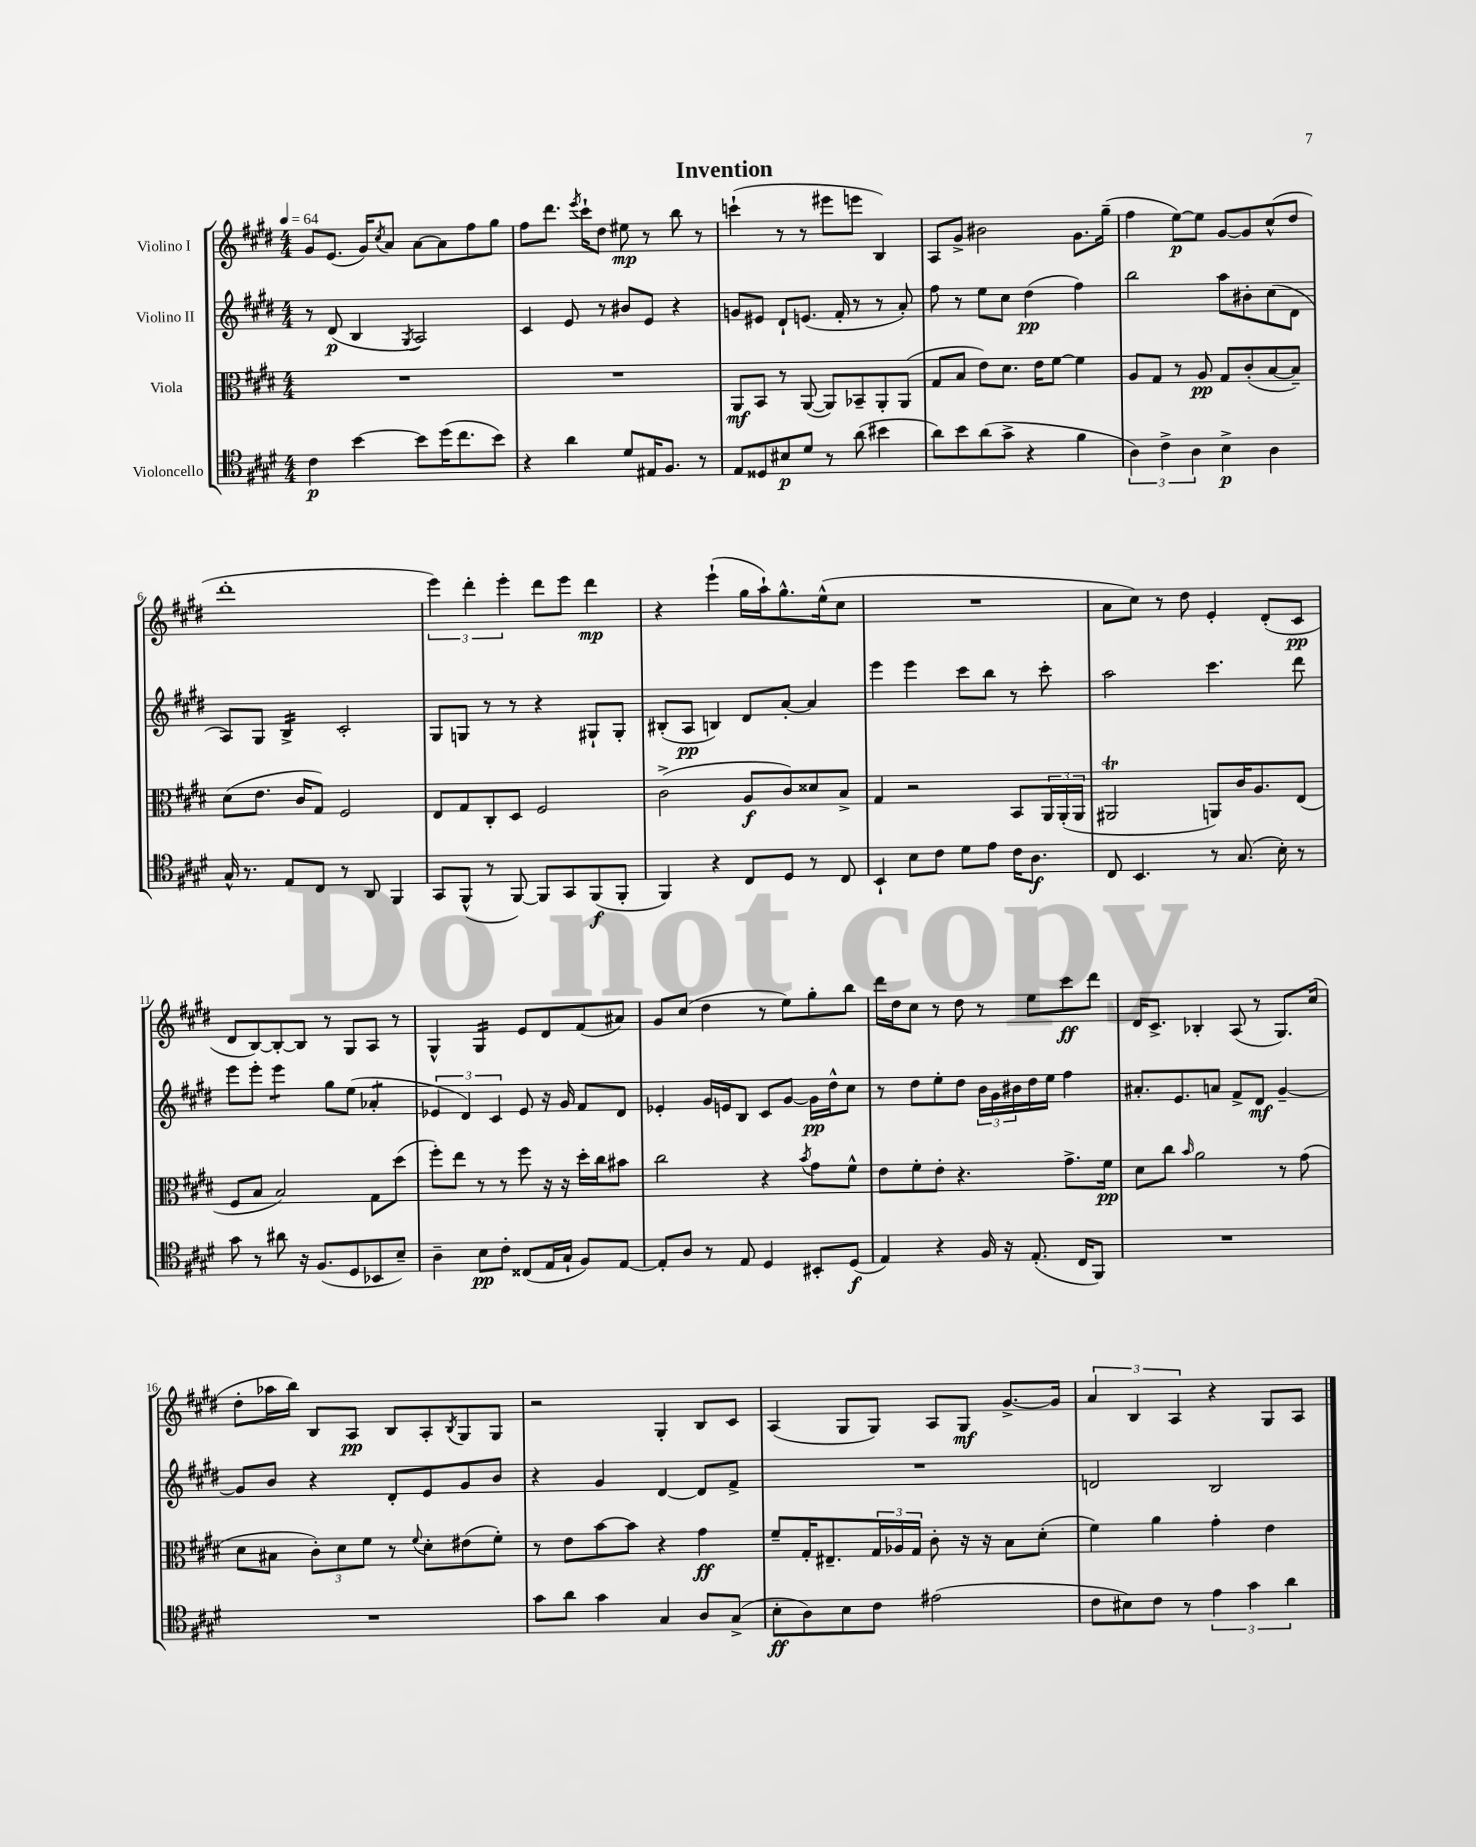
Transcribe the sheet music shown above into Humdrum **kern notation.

**kern	**kern	**kern	**kern
*staff4	*staff3	*staff2	*staff1
*clefC4	*clefC3	*clefG2	*clefG2
*k[f#c#g#d#]	*k[f#c#g#d#]	*k[f#c#g#d#]	*k[f#c#g#d#]
*M4/4	*M4/4	*M4/4	*M4/4
*MM64	*MM64	*MM64	*MM64
4c#	1r	8r	8g#
.	.	(8d#	(8.e
[4b	.	4B	.
.	.	.	16g#)
.	.	.	8qcc#
.	.	.	8a
.	.	8qG#	.
8b]	.	2A)	[8a
(16dd#	.	.	8a]
8.cc#	.	.	.
.	.	.	8ff#
8b)	.	.	8gg#
=	=	=	=
4r	1r	4c#	8ff#
.	.	.	8.ddd#
4a	.	8e	.
.	.	.	8qeee
.	.	.	16ccc#`
.	.	8r	8dd#
8d#	.	8b#	8ee#
16E#	.	8e	8r
8.F#	.	.	.
.	.	4r	8bb
8r	.	.	8r
=	=	=	=
8E	8AA	8g	(4ccc`
8D##	8BB	8e#	.
8B#	8r	8d#`	8r
8d#	([8AA	(8.e	8r
8r	8AA])	.	8eee#
.	.	16f#'	.
(8a	8BB-~	8r	8eee
4b#	8AA'	8r	4B)
.	(8AA	8a')	.
=	=	=	=
8a)	8G#	8ff#	8A
8b	8B	8r	8g#^
(8a	8e)	8ee	2b#
8g#^	8.d#	8cc#	.
4r	.	(4dd#	.
.	16e	.	.
.	[8f#	.	.
4f#	4f#]	4ff#)	8.g#
.	.	.	(16gg#~
=	=	=	=
6A)	8A	2bb	4ff#
.	8G#	.	.
6c#^	.	.	.
.	8r	.	[8ee)
6A	.	.	.
.	8A	.	8ee]
4B^	8G#	8aa	[8g#
.	(8c#'	8b#'	8g#]
4A	[8B	(8cc#	(8cc#^^
.	8B~])	8d#	8dd#
=	=	=	=
16G#^^	(8d#	8A)	1ddd#'
8.r	.	.	.
.	8.e	8G#	.
8E	.	4B^	.
.	16c#	.	.
8C#	8G#)	.	.
8r	2F#	2c#'	.
8AA	.	.	.
4FF#	.	.	.
=	=	=	=
8GG#	8E	8G#	6eee)
(8FF#^^	8G#	8G	.
.	.	.	6ddd#'
8r	8C#'	8r	.
.	.	.	6eee'
[8FF#)	8D#	8r	.
8FF#]	2F#	4r	8ddd#
8GG#	.	.	8eee
(8FF#	.	8G#`	4ddd#
8FF#'	.	8G#'	.
=	=	=	=
4FF#)	(2c#^	(8B#'	4r
.	.	8A	.
4r	.	4B)	(4eee`
8C#	8A	8d#	16gg#
.	.	.	16aa`)
8D#	8c#)	[8a'	8.gg#^^
8r	8d##	4a]	.
.	.	.	(16ee^^
8C#	8B^	.	8cc#
=	=	=	=
4BB`	4G#	4eee	1r
8B	2r	4eee	.
8c#	.	.	.
8d#	.	8ccc#	.
8e	.	8bb	.
16c#	8BB	8r	.
8.A	.	.	.
.	24AA	8ccc#'	.
.	(24AA'	.	.
.	24AA	.	.
=	=	=	=
8C#	2AA#	2aa	8a
4.BB	.	.	8cc#)
.	.	.	8r
.	.	.	8dd#
8r	8AA)	4.ccc#	4e'
(8.G#	16c#	.	.
.	8.A	.	.
.	.	.	(8d#'
16B')	.	.	.
8r	(8E	8ddd#	8c#
=	=	=	=
8g#	8F#	8eee	8d#
8r	8B	8eee'	[8B)
8a#	2B)	4eee	8B'_
16r	.	.	8B]
(8.F#	.	.	.
.	.	8gg#	8r
8D#	.	(8ee	8G#
8BB-	8G#	4a-'	8A
8B~)	(8dd#	.	8r
=	=	=	=
4A~	8ff#')	6e-	4G#^^
.	8ee	.	.
.	.	6d#)	.
8B	8r	.	4G#
.	.	6c#	.
8c#'	8r	.	.
(8C##	8ff#	8e-	8e
16E	16r	16r	8d#
16G#`	16r	16g#	.
8F#)	16dd#'	8f#	(8f#
.	16cc#	.	.
[8E	8b#	8d#	8a#)
=	=	=	=
8E']	2cc#	4e-'	8g#
8A	.	.	(8cc#
8r	.	16g#	4dd#
.	.	16e	.
8E	.	8B	.
4D#	4r	8c#	8r
.	.	[8g#	8ee)
.	8qb	.	.
8BB#'	8g#	16g#]	8gg#'
.	.	16dd#^^	.
(8D#	8f#^^	8cc#	8bb
=	=	=	=
4E)	8e	8r	16ddd#
.	.	.	16dd#
.	8f#'	8dd#	8cc#
4r	8e'	8ee'	8r
.	4.r	8dd#	8dd#
16F#	.	24b	8r
.	.	24g#	.
16r	.	.	.
.	.	24b#	.
(8.E'	.	16dd#	8ee
.	.	16ee	.
.	8.g#^	4ff#	8ccc#
16C#	.	.	.
8FF#)	.	.	8ddd#
.	16f#	.	.
=	=	=	=
1r	8d#	8.a#'	16d#
.	.	.	8.c#^
.	8cc#	.	.
.	.	8.e	.
.	16qqb	.	.
.	2a	.	4B-'
.	.	8a	.
.	.	8f#^	(8A
.	.	8d#	8r
.	8r	[4g#~	8.G#)
.	(8g#	.	.
.	.	.	(16cc#
=	=	=	=
1r	8d#	8g#]	8dd#'
.	8B#	8b	16aa-
.	.	.	16bb)
.	12c#')	4r	8B
.	12d#	.	.
.	.	.	8A
.	12f#	.	.
.	8r	8d#'	8B
.	8qqf#	.	.
.	8d#'	8e	8A'
.	.	.	8qB
.	(8e#	8g#	8G#
.	8f#')	8b	8G#
=	=	=	=
8g#	8r	4r	2r
8a	8e	.	.
4g#	[8b	4g#	.
.	8b]	.	.
4G#	4r	[4d#	4G#'
8A	4g#	8d#]	8B
(8G#^	.	8f#^	8c#
=	=	=	=
8B'	8f#~	1r	(4A
8A)	16G#'	.	.
.	8.E#~	.	.
8B	.	.	8G#
8c#	24G#	.	8G#)
.	24A-	.	.
.	24G#	.	.
(2e#	8c#'	.	8A
.	16r	.	8G#
.	16r	.	.
.	8B	.	[8.g#^
.	(8d#'	.	.
.	.	.	16g#]
=	=	=	=
8c#	4f#)	2d	6a
8B#)	.	.	.
.	.	.	6B
8c#	4a	.	.
.	.	.	6A
8r	.	.	.
6e	4g#'	2B	4r
6g#	.	.	.
.	4e	.	8G#
6a	.	.	.
.	.	.	8A
==	==	==	==
*-	*-	*-	*-
